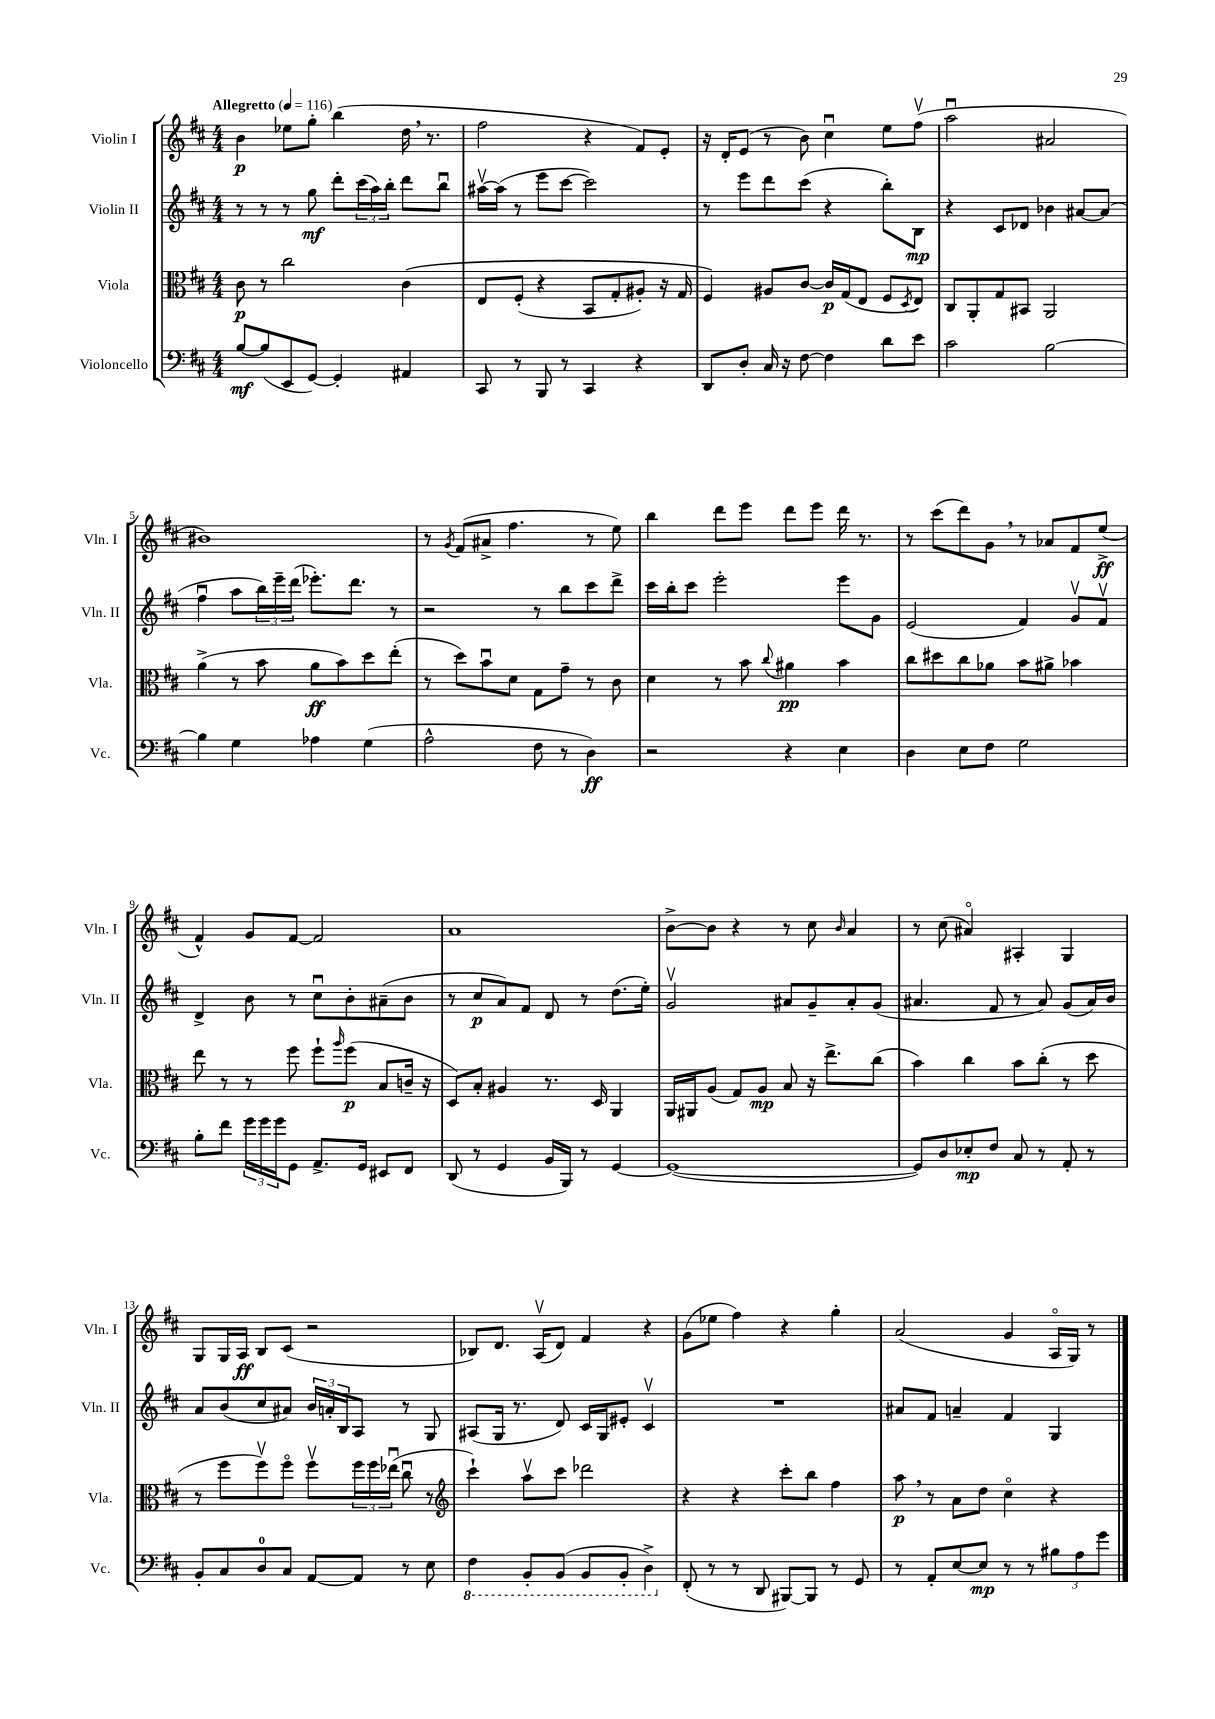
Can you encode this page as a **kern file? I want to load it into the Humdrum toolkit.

**kern	**dynam	**kern	**dynam	**kern	**dynam	**kern	**dynam
*part4	*part4	*part3	*part3	*part2	*part2	*part1	*part1
*staff4	*staff4	*staff3	*staff3	*staff2	*staff2	*staff1	*staff1
*I"Violoncello	*	*I"Viola	*	*I"Violin II	*	*I"Violin I	*
*I'Vc.	*	*I'Vla.	*	*I'Vln. II	*	*I'Vln. I	*
*clefF4	*	*clefC3	*	*clefG2	*	*clefG2	*
*k[f#c#]	*	*k[f#c#]	*	*k[f#c#]	*	*k[f#c#]	*
*M4/4	*	*M4/4	*	*M4/4	*	*M4/4	*
*MM116	*	*MM116	*	*MM116	*	*MM116	*
=1	=1	=1	=1	=1	=1	=1	=1
!	!	!	!	!	!	!LO:TX:a:B:t=Allegretto	!
[8B/L	mf	8c#\	p	8r	.	4b\	p
(8B/]	.	8r	.	8r	.	.	.
8EE/	.	2cc#\	.	8r	.	8ee-X\L	.
[8GG/J)	.	.	.	8gg\	mf	8gg'\J	.
4GG'/]	.	.	.	8ddd'\L	.	(4bb\	.
.	.	.	.	(24ccc#\L	.	.	.
.	.	.	.	24aa\)	.	.	.
.	.	.	.	24bb'\JJ	.	.	.
4AA#X/	.	(4c#\	.	8ddd\L	.	16dd,\	.
.	.	.	.	.	.	8.r	.
.	.	.	.	8bbu\J	.	.	.
=2	=2	=2	=2	=2	=2	=2	=2
8CC#/	.	8E/L	.	[16aa#Xv\LL	.	2ff#\	.
.	.	.	.	(16aa#\JJ]	.	.	.
8r	.	(8F#'/J	.	8r	.	.	.
8BBB/	.	4r	.	8eee\L	.	.	.
8r	.	.	.	[8ccc#\J	.	.	.
4CC#/	.	8BB/L	.	2ccc#\])	.	4r	.
.	.	8G'/	.	.	.	.	.
4r	.	8A#X'/J)	.	.	.	8f#/L)	.
.	.	16r	.	.	.	8e'/J	.
.	.	16G/	.	.	.	.	.
=3	=3	=3	=3	=3	=3	=3	=3
8DD/L	.	4F#/)	.	8r	.	16r	.
.	.	.	.	.	.	16d'/KL	.
8D'/J	.	.	.	8eee\L	.	(8e/J	.
16C#/	.	8A#X/L	.	8ddd\	.	8r	.
16r	.	.	.	.	.	.	.
[8F#\	.	[8c#/J	.	(8ccc#\J	.	8b\)	.
4F#\]	.	16c#/LL]	p	4r	.	4cc#u\	.
.	.	(16G/J	.	.	.	.	.
.	.	8E/J	.	.	.	.	.
8d\L	.	8F#/L	.	8bb'\L)	.	8ee\L	.
.	.	8qD/	.	.	.	.	.
8e\J	.	8E/J)	.	8B\J	mp	(8ff#v\J	.
=4	=4	=4	=4	=4	=4	=4	=4
2c#\	.	8C#/L	.	4r	.	2aau\	.
.	.	8AA'/	.	.	.	.	.
.	.	8G/	.	8c#/L	.	.	.
.	.	8BB#X/J	.	8d-X/J	.	.	.
[2B\	.	2AA/	.	4b-X\	.	2a#X/	.
.	.	.	.	[8a#X/L	.	.	.
.	.	.	.	(8a#/J]	.	.	.
!!LO:LB:g=z
=5	=5	=5	=5	=5	=5	=5	=5
4B\]	.	(4a^\	.	4ff#u\	.	1b#X)	.
4G\	.	8r	.	8aa\L	.	.	.
.	.	8b\	.	24bb\L)	.	.	.
.	.	.	.	24eee~\	.	.	.
.	.	.	.	(24ddd\JJ	.	.	.
4A-X\	.	8a\L	ff	8.eee-X'\L)	.	.	.
.	.	8b\)	.	.	.	.	.
.	.	.	.	8.ddd\J	.	.	.
(4G\	.	8dd\	.	.	.	.	.
.	.	(8ee'\J	.	8r	.	.	.
=6	=6	=6	=6	=6	=6	=6	=6
2A^^\	.	8r	.	2r	.	8r	.
.	.	.	.	.	.	8qg/	.
.	.	8dd\L)	.	.	.	(8f#/L	.
.	.	8bu\	.	.	.	8a#X^/J	.
.	.	8d\J	.	.	.	4.ff#\	.
8F#\	.	8G\L	.	8r	.	.	.
8r	.	8g~\J	.	8bb\L	.	.	.
4D\)	ff	8r	.	8ccc#\	.	8r	.
.	.	8c#\	.	8ddd^\J	.	8ee\)	.
=7	=7	=7	=7	=7	=7	=7	=7
2r	.	4d\	.	16ccc#\LL	.	4bb\	.
.	.	.	.	16bb'\J	.	.	.
.	.	.	.	8ccc#\J	.	.	.
.	.	8r	.	2eee'\	.	8ddd\L	.
.	.	8b\	.	.	.	8eee\J	.
.	.	8qqcc#/	.	.	.	.	.
4r	.	4a#X\	pp	.	.	8ddd\L	.
.	.	.	.	.	.	8eee\J	.
4E\	.	4b\	.	8eee\L	.	16ddd\	.
.	.	.	.	.	.	8.r	.
.	.	.	.	8g\J	.	.	.
=8	=8	=8	=8	=8	=8	=8	=8
4D\	.	8cc#\L	.	(2e/	.	8r	.
.	.	8dd#X\	.	.	.	(8ccc#\L	.
8E\L	.	8cc#\	.	.	.	8ddd\)	.
8F#\J	.	8a-X\J	.	.	.	8g,\J	.
2G\	.	8b\L	.	4f#/)	.	8r	.
.	.	8a#X^\J	.	.	.	8a-X/L	.
.	.	4b-X\	.	8gv/L	.	8f#/	.
.	.	.	.	8f#v/J	.	(8ee^/J	ff
!!LO:LB:g=z
=9	=9	=9	=9	=9	=9	=9	=9
8B'\L	.	8ee\	.	4d^/	.	4f#^^/)	.
8f#\J	.	8r	.	.	.	.	.
24g\LL	.	8r	.	8b\	.	8g/L	.
24g\	.	.	.	.	.	.	.
24g\J	.	.	.	.	.	.	.
8GG\J	.	8ff#\	.	8r	.	[8f#/J	.
8.AA^/L	.	8ff#`\L	.	8cc#u\L	.	2f#/]	.
.	.	16qqaa/	.	.	.	.	.
.	.	(8ff#\J	p	8b'\	.	.	.
16GG/Jk	.	.	.	.	.	.	.
8EE#X/L	.	8B/L	.	(8a#X~\	.	.	.
8FF#/J	.	16cn~/Jk	.	8b\J	.	.	.
.	.	16r	.	.	.	.	.
=10	=10	=10	=10	=10	=10	=10	=10
(8DD/	.	8D/L)	.	8r	.	1a	.
8r	.	8B'/J	.	8cc#/L	p	.	.
4GG/	.	4A#X/	.	8a/)	.	.	.
.	.	.	.	8f#/J	.	.	.
16BB/LL	.	8.r	.	8d/	.	.	.
16BBB/JJ)	.	.	.	.	.	.	.
8r	.	.	.	8r	.	.	.
.	.	16D/	.	.	.	.	.
[4GG/	.	4AA/	.	(8.dd\L	.	.	.
.	.	.	.	16ee'\Jk)	.	.	.
=11	=11	=11	=11	=11	=11	=11	=11
(1GG_	.	16AA/LL	.	2gv/	.	[8b^\L	.
.	.	16AA#X/J	.	.	.	.	.
.	.	(8A/J	.	.	.	8b\J]	.
.	.	8G/L)	.	.	.	4r	.
.	.	8A/J	mp	.	.	.	.
.	.	8B/	.	8a#X/L	.	8r	.
.	.	16r	.	8g~/	.	8cc#\	.
.	.	8.ee^\L	.	.	.	.	.
.	.	.	.	.	.	16qqb/	.
.	.	.	.	8a#'/	.	4a/	.
.	.	(8cc#\J	.	(8g/J	.	.	.
=12	=12	=12	=12	=12	=12	=12	=12
8GG/L])	.	4b\)	.	4.a#X/	.	8r	.
8D/	.	.	.	.	.	(8cc#\	.
8E-X'/	mp	4cc#\	.	.	.	4a#X/)	.
8F#/J	.	.	.	8f#/	.	.	.
8C#/	.	8b\L	.	8r	.	4A#X'/	.
8r	.	(8cc#'\J	.	8a#/)	.	.	.
8AA'/	.	8r	.	(8g/L	.	4G/	.
8r	.	8dd\	.	16a#/L)	.	.	.
.	.	.	.	16b/JJ	.	.	.
!!LO:LB:g=z
=13	=13	=13	=13	=13	=13	=13	=13
8BB'/L	.	8r	.	8a/L	.	8G/L	.
8C#/	.	8ff#\L	.	(8b/	.	16G/L	.
.	.	.	.	.	.	16A/JJ	ff
8D/	.	8ff#v\)	.	8cc#/	.	8B/L	.
8C#/J	.	8ff#\J	.	8a#X/J)	.	(8c#/J	.
[8AA/L	.	8ff#v\L	.	24b/LL	.	2r	.
.	.	.	.	24an'/	.	.	.
.	.	.	.	24B/J	.	.	.
8AA/J]	.	24ff#\L	.	8A/J	.	.	.
.	.	24ff#\	.	.	.	.	.
.	.	(24ee-Xu\JJ	.	.	.	.	.
8r	.	8cc#u\	.	8r	.	.	.
8E\	.	8r	.	8G/	.	.	.
=14	=14	=14	=14	=14	=14	=14	=14
*	*	*clefG2	*	*	*	*	*
*8ba	*	*	*	*	*	*	*
4FF#\	.	4ccc#`\)	.	(8A#X/L	.	8B-X/L)	.
.	.	.	.	16G/Jk	.	8.d/J	.
.	.	.	.	8.r	.	.	.
8BBB'/L	.	8aav\L	.	.	.	.	.
.	.	.	.	.	.	(16Av/KL	.
(8BBB/J	.	8ccc#\J	.	8d/)	.	8d/J)	.
8BBB/L	.	2ddd-X\	.	16c#/LL	.	4f#/	.
.	.	.	.	16G/J	.	.	.
8BBB'/J	.	.	.	8e#X'/J	.	.	.
4DD^\)	.	.	.	4c#v/	.	4r	.
=15	=15	=15	=15	=15	=15	=15	=15
*X8ba	*	*	*	*	*	*	*
(8FF#'/	.	4r	.	1r	.	(8g\L	.
8r	.	.	.	.	.	8ee-X\J	.
8r	.	4r	.	.	.	4ff#\)	.
8DD/	.	.	.	.	.	.	.
[8BBB#X/L)	.	8ccc#'\L	.	.	.	4r	.
8BBB#/J]	.	8bb\J	.	.	.	.	.
8r	.	4ff#\	.	.	.	4gg'\	.
8GG/	.	.	.	.	.	.	.
=16	=16	=16	=16	=16	=16	=16	=16
8r	.	8aa,\	p	8a#X/L	.	(2a/	.
8AA'/L	.	8r	.	8f#/J	.	.	.
[8E/	.	8a\L	.	4an~/	.	.	.
8E/J]	mp	8dd\J	.	.	.	.	.
8r	.	4cc#\	.	4f#/	.	4g/	.
8r	.	.	.	.	.	.	.
12B#X\L	.	4r	.	4G/	.	16A/LL	.
.	.	.	.	.	.	16G/JJ)	.
12A\	.	.	.	.	.	.	.
.	.	.	.	.	.	8r	.
12g\J	.	.	.	.	.	.	.
==	==	==	==	==	==	==	==
*-	*-	*-	*-	*-	*-	*-	*-
